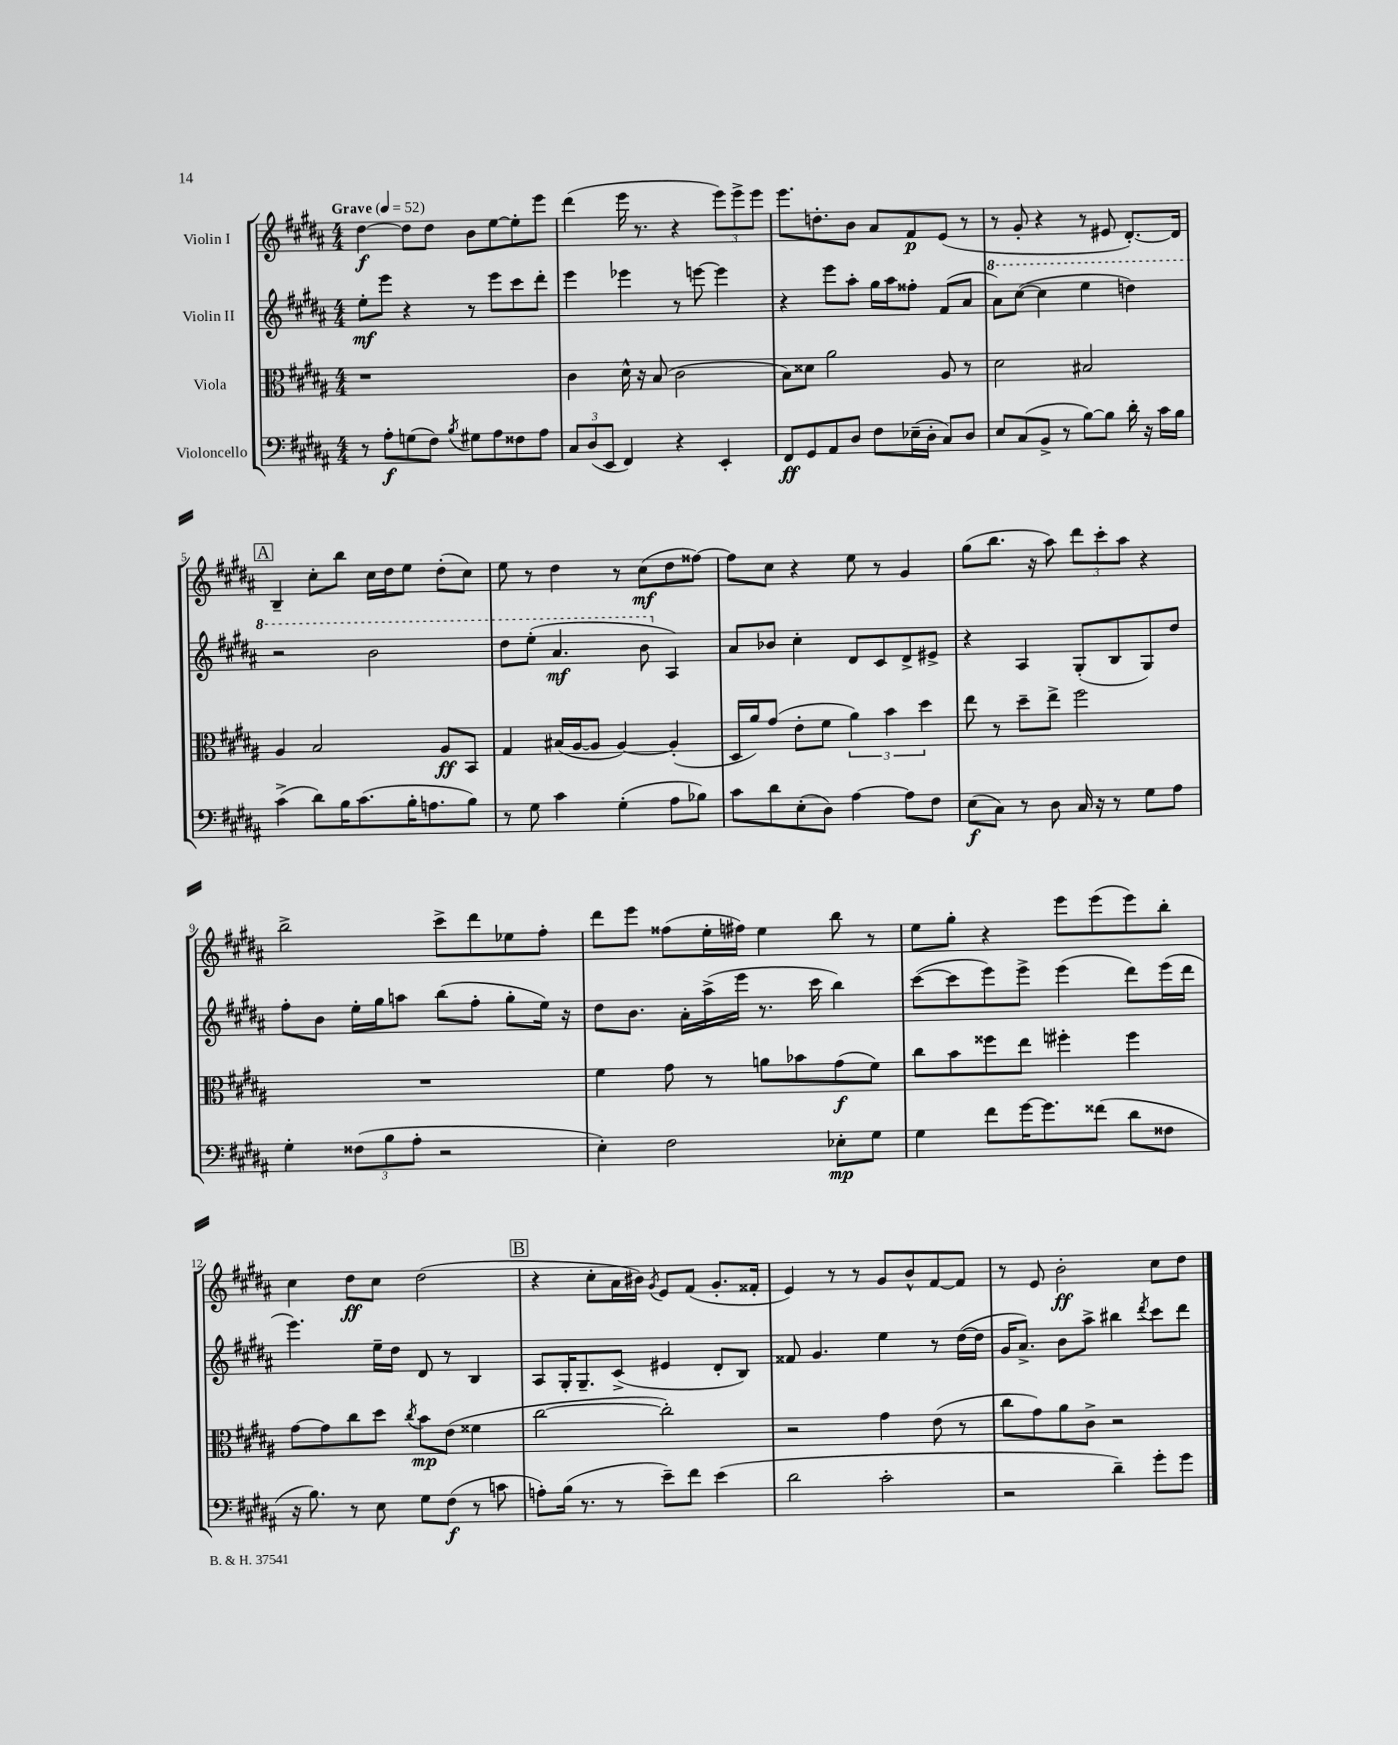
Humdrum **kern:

**kern	**kern	**kern	**kern
*staff4	*staff3	*staff2	*staff1
*clefF4	*clefC3	*clefG2	*clefG2
*k[f#c#g#d#a#]	*k[f#c#g#d#a#]	*k[f#c#g#d#a#]	*k[f#c#g#d#a#]
*M4/4	*M4/4	*M4/4	*M4/4
*MM52	*MM52	*MM52	*MM52
8r	1r	8ee'	[4dd#
8A#'	.	8eee	.
(8G	.	4r	8dd#]
8F#)	.	.	8dd#
8qB	.	.	.
8G#	.	8r	8b
8A#	.	8eee	[8ee
8F##	.	8ccc#	8ee']
8A#	.	8ddd#'	8eee
=	=	=	=
12C#	4c#	4eee	(4ddd#
(12D#	.	.	.
12EE	.	.	.
4FF#)	16d#^^	4eee-	16eee
.	16r	.	8.r
.	(8B	.	.
4r	2c#	8r	4r
.	.	[8eee	.
4EE'	.	4eee]	12eee)
.	.	.	12eee^
.	.	.	12eee
=	=	=	=
8FF#	8B)	4r	8.eee
8GG#	8d##	.	.
.	.	.	8.dd'
8AA#	2a#	8eee	.
8D#	.	8aa#'	8b
8F#	.	16gg#	8a#
.	.	16aa#	.
(16E-~	.	8ff##'	8f#
16D#'	.	.	.
8C#)	8A#	(8f#	(8e
8D#	8r	8a#	8r
=	=	=	=
8E	2d#	8aa#)	8r
(8C#	.	([8ccc#	8g#'
8BB^	.	4ccc#]	4r
8r	.	.	.
[8B)	2B#	4eee	8r
8B]	.	.	8e#
16d#'	.	4ddd)	[8.d#')
16r	.	.	.
16c#	.	.	.
16B	.	.	16d#]
=	=	=	=
(4c#^	4A#	2r	4B~
8d#)	2B	.	8cc#'
16B	.	.	8bb
(8.c#	.	.	.
.	.	2bb	16cc#
.	.	.	16dd#
16B'	.	.	8ee
8.A	.	.	.
.	8A#	.	(8dd#'
8B)	8BB	.	8cc#)
=	=	=	=
8r	4G#	8ddd#	8ee
8G#	.	(8eee'	8r
4c#	(16B#	4.aa#	4dd#
.	[16A#	.	.
.	8A#]	.	.
(4G#'	[4A#)	.	8r
.	.	8bb	(8cc#
8A#	(4A#']	4A#)	8dd#
8B-)	.	.	[8ff##)
=	=	=	=
8c#	16D#	8a#	8ff##]
.	16a#)	.	.
8d#	(8g#	8b-	8cc#
(8E'	8e'	4cc#'	4r
8D#)	8f#	.	.
[4A#	6a#)	8d#	8ee
.	.	8c#	8r
.	6b	.	.
8A#]	.	8d#^	4g#
.	6dd#	.	.
8F#	.	8e#^	.
=	=	=	=
(8E	8ee	4r	(8gg#
8C#)	8r	.	8.bb
8r	8dd#~	4A#	.
.	.	.	16r
8D#	8ee^	.	8aa#)
16C#	2ff#	(8G#'	12ddd#
16r	.	.	.
.	.	.	12ccc#'
8r	.	8B	.
.	.	.	12aa#
8G#	.	8G#)	4r
8A#	.	8dd#	.
=	=	=	=
4G#'	1r	8ff#'	2bb^
.	.	8b	.
(12F##	.	16ee'	.
.	.	16gg#	.
12B	.	.	.
.	.	8aa	.
12A#'	.	.	.
2r	.	(8bb	8ccc#^
.	.	8ff#'	8ddd#
.	.	8gg#'	8ee-
.	.	16ee)	8ff#'
.	.	16r	.
=	=	=	=
4E')	4f#	8dd#	8ddd#
.	.	8.b	8eee
2F#	8g#	.	(8ff##
.	.	16a#'	.
.	8r	(16aa#^	16ee'
.	.	16eee	16ff#)
.	8a	8.r	4ee
.	8b-	.	.
.	.	16ccc#	.
8E-'	(8g#	4bb)	8bb
8G#	8f#)	.	8r
=	=	=	=
4G#	8cc#	([8ccc#	8ee
.	8b	8ccc#]	8gg#'
8f#	8ff##	8eee)	4r
[16g#	8ee	8eee^	.
8.g#]	.	.	.
.	4ff#'	(4eee	8eee
(8f##	.	.	(8eee
8d#	4ff#	8ddd#)	8eee)
8F##	.	(16eee	8bb'
.	.	16ddd#	.
=	=	=	=
16r	[8g#	4.eee)	4cc#
8.B)	.	.	.
.	8g#]	.	.
8r	8cc#	.	8dd#
8E	8dd#	16ee~	8cc#
.	.	16dd#	.
.	8qcc#	.	.
8G#	8b	8d#	(2dd#
(8F#	(8e	8r	.
8r	4f##	4B	.
8c	.	.	.
=	=	=	=
8A')	[2cc#	8A#	4r
(16B	.	16G#'	.
8.r	.	8.G#~	.
.	.	.	8cc#'
8r	.	(8c#^	16a#
.	.	.	16b#)
.	.	.	8qg#
8e~)	2cc#'])	4e#	8e
8f#	.	.	(8f#
(4e	.	8d#'	8.g#'
.	.	8B)	.
.	.	.	16f##'
=	=	=	=
2d#	2r	8f##	4e)
.	.	4.g#	.
.	.	.	8r
.	.	.	8r
2c#'	4g#	4ee	8g#
.	.	.	8b^^
.	(8e	8r	[8f#
.	8r	([16dd#	8f#]
.	.	16dd#]	.
=	=	=	=
2r	8cc#	16g#	8r
.	.	8.a#^)	.
.	8g#)	.	8e
.	8a#	8b	2b'
.	8c#^	8aa#^	.
4d#~)	2r	4bb#	.
.	.	8qddd#	.
8g#'	.	8ccc#	8cc#
8g#	.	8ddd#	8dd#
==	==	==	==
*-	*-	*-	*-
